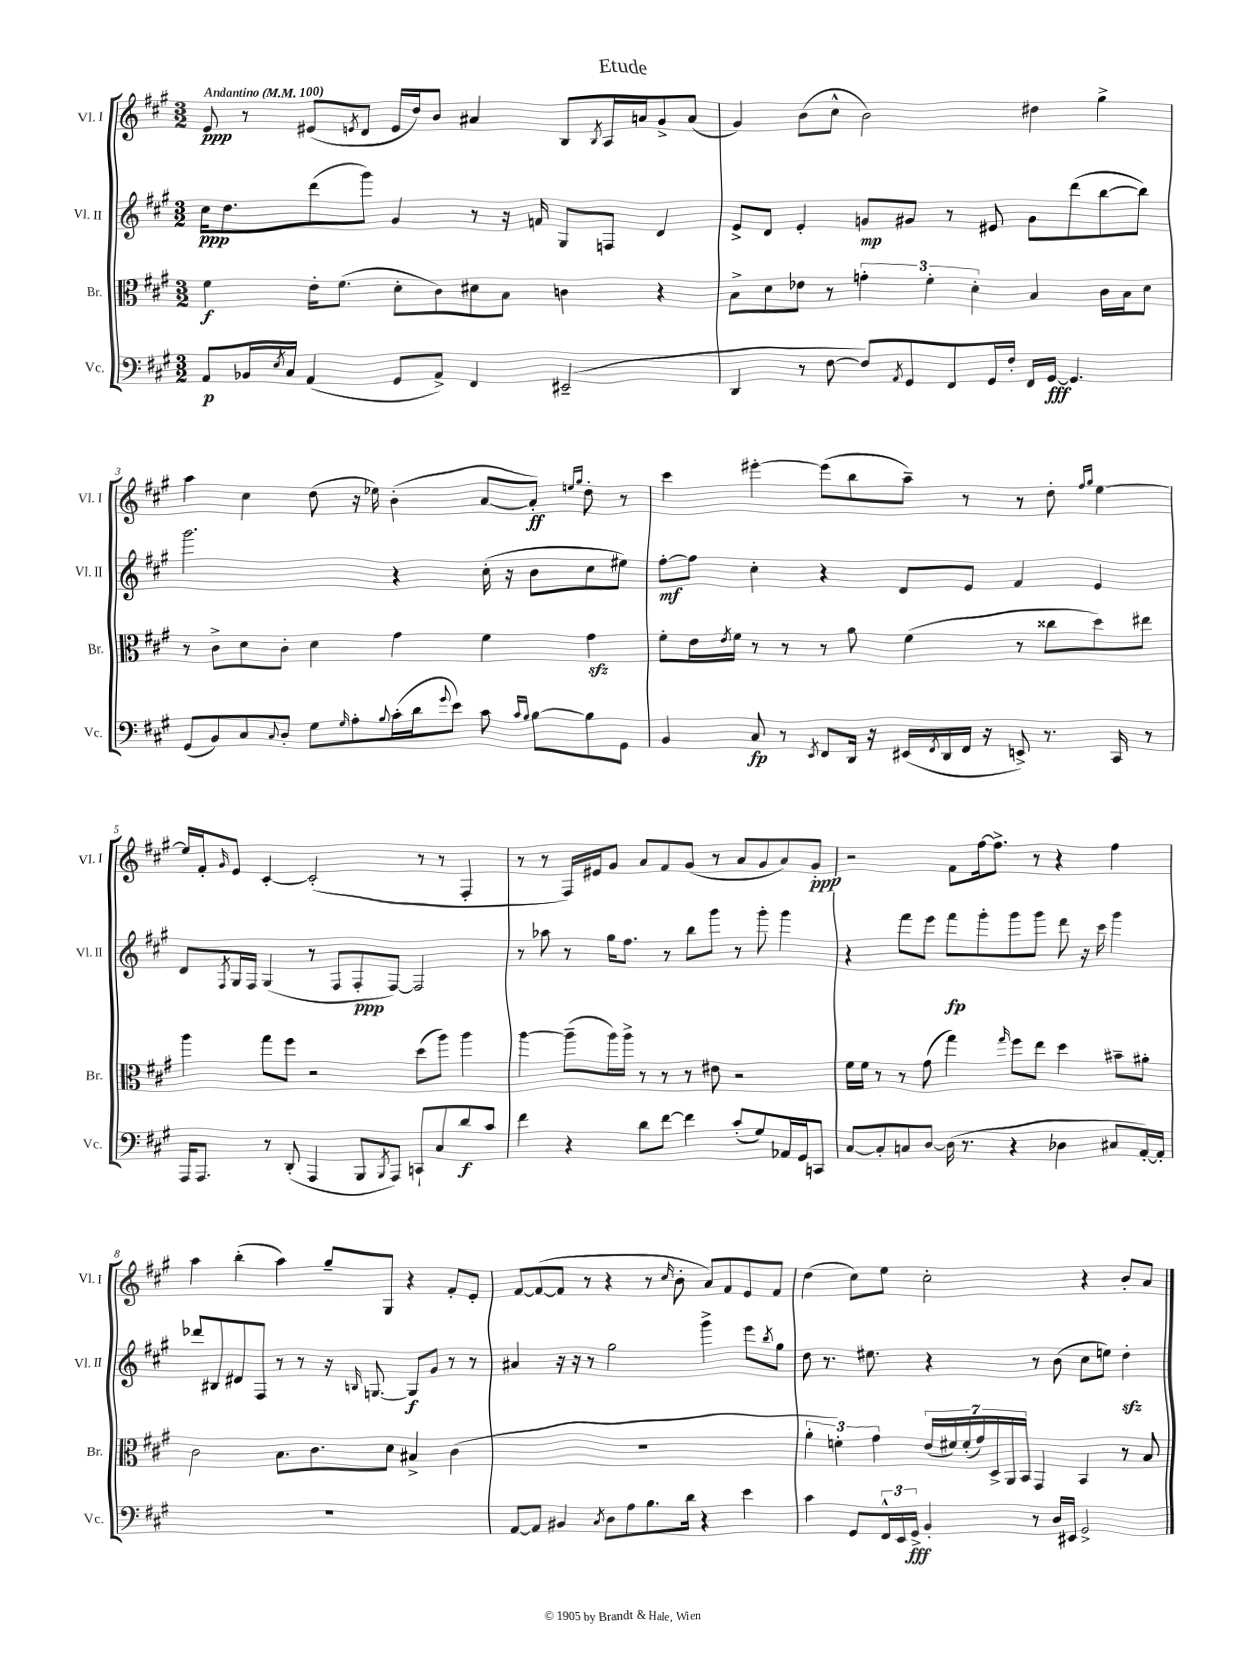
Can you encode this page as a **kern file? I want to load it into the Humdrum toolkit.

**kern	**kern	**kern	**kern
*staff4	*staff3	*staff2	*staff1
*clefF4	*clefC3	*clefG2	*clefG2
*k[f#c#g#]	*k[f#c#g#]	*k[f#c#g#]	*k[f#c#g#]
*M3/2	*M3/2	*M3/2	*M3/2
*MM100	*MM100	*MM100	*MM100
8AA	4f#	16cc#	8e
.	.	8.dd	.
16BB-	.	.	8r
8qE	.	.	.
16C#	.	.	.
(4AA	16e'	(8ddd	(8e#
.	(8.f#	.	.
.	.	.	8qe
.	.	8ggg#)	8d
8GG#	8d'	4g#	16e
.	.	.	16dd)
8AA^)	8c#)	.	8b
4FF#	8d#	8r	4a#
.	8B	16r	.
.	.	16f	.
(2EE#~	4c	8G#	8B
.	.	.	8qB
.	.	8F	16A
.	.	.	16a
.	4r	4d	8g#^
.	.	.	(8a
=	=	=	=
4DD	8B^	8e^	4g#)
.	8d	8d	.
8r	8e-	4e'	(8b
[8F#	8r	.	8cc#^^
8F#])	6g'	8g	2b)
8qAA	.	.	.
8GG#	.	8g#	.
.	6f#'	.	.
8FF#	.	8r	.
.	6d'	.	.
16GG#	.	8e#	.
16F#'	.	.	.
16FF#	4B	8g#	4dd#
[16GG#	.	.	.
4.GG#]	.	(8ddd	.
.	16c#	[8bb	4gg#^
.	16B	.	.
.	8d	8bb])	.
=	=	=	=
(8GG#	8r	2.ggg#	4aa
8BB)	8c#^	.	.
8C#	8d	.	4cc#
8qqC#	.	.	.
8D'	8c#'	.	.
8G#	4d	.	(8dd
16qqG#	.	.	.
8A'	.	.	16r
.	.	.	16ee-)
8qqB	.	.	.
(16c#'	4g#	4r	(4b'
16d	.	.	.
8qqg#	.	.	.
8e)	.	.	.
8c#	4f#	(16cc#'	[8a
.	.	16r	.
16qqc#	.	.	.
16qqB	.	.	.
[8B	.	8b	8a'])
.	.	.	16qqee
.	.	.	16qqgg#
8B]	4g#	8cc#	8dd'
8GG#	.	8ee#)	8r
=	=	=	=
4BB	8f#'	[8ff#'	4ccc#
.	16e	8ff#]	.
.	8qe	.	.
.	16f#	.	.
8C#	8r	4cc#'	[4eee#'
8r	8r	.	.
8qEE	.	.	.
8FF#	8r	4r	(8eee#]
16DD	8a	.	8bb
16r	.	.	.
(16EE#	(4f#	8d	8aa~)
8qFF#	.	.	.
16DD	.	.	.
16FF#	.	8e	8r
16r	.	.	.
8EE^)	8r	4f#	8r
8.r	8cc##	.	8dd'
.	.	.	16qqff#
.	.	.	16qqgg#
.	8dd)	4e	[4ee
16CC#	.	.	.
8r	8ee#	.	.
=	=	=	=
16AAA	4aa	8d	16ee]
8.AAA	.	.	16f#'
.	.	8qF#	16qqg#
.	.	16G#	8e
.	.	16F#	.
8r	8gg#	(4G#	[4c#'
(8DD'	8ff#	.	.
4AAA	2r	8r	(2c#']
.	.	8F#	.
8BBB	.	8F#'	.
8qBBB	.	.	.
8AAA)	.	[8F#)	.
8CC`	(8dd	2F#]	8r
8C#	8aa)	.	8r
8d	4aa	.	4F#'
8c#	.	.	.
=	=	=	=
4f#	[4aa	8r	8r
.	.	8aa-	8r
4r	(8aa~]	8r	16F#)
.	.	.	16e#
.	16aa)	16gg#	8g#
.	16aa^	8.ff#	.
8d	8r	.	8a
[8f#	8r	8r	8f#
4f#]	8r	8bb	(8g#
.	8e#	8ggg#	8r
(8c#'	2r	8r	8a
8G#)	.	8ggg#'	8g#
16AA-	.	4ggg#	8a)
16GG#	.	.	.
8CC	.	.	8g#'
=	=	=	=
[8C#	16f#	4r	2r
.	16f#	.	.
8C#']	8r	.	.
8C	8r	8fff#	.
[8D	(8g#	8eee	.
(16D]	4gg#)	8fff#	8f#
8.r	.	.	.
.	.	8ggg#'	[16ff#
.	.	.	8.ff#^]
.	16qqgg#	.	.
4r	8ff#	8ggg#	.
.	8ee	8ggg#	8r
4D-	4dd	8ddd	4r
.	.	16r	.
.	.	16ccc#	.
8C#	8b#~	4ggg#	4ff#
[16AA')	8a#'	.	.
16AA']	.	.	.
=	=	=	=
1.r	2c#	8ddd-	4aa
.	.	8B#	.
.	.	8d#	(4bb'
.	.	8F#	.
.	8.B	8r	4aa)
.	.	8r	.
.	8.c#	.	.
.	.	16r	8gg#~
.	.	16qqB	.
.	.	[8.G	.
.	8d	.	8G#
.	4B#^	8G]	4r
.	.	8g#	.
.	(4c#	8r	8f#'
.	.	8r	8e'
=	=	=	=
[8AA	1.r	4a#	[8f#
8AA]	.	.	(8f#_
4BB#	.	16r	8f#]
.	.	16r	.
.	.	8r	8r
8qC#	.	.	.
8D	.	2gg#	4r
8A	.	.	.
8.B	.	.	8r
.	.	.	16qqcc#
.	.	.	8b'
16d	.	.	.
4r	.	4ggg#^	8a)
.	.	.	8f#
4e	.	8eee	8e
.	.	8qbb	.
.	.	8gg#	8f#
=	=	=	=
4c#	6a'	8dd	(4dd
.	.	8.r	.
.	6f')	.	.
8GG#	.	.	8cc#)
.	.	8.ee#	.
.	6g#	.	.
24FF#^^	.	.	8ee
24EE	.	.	.
24GG#^	.	.	.
4BB'	(28e	4r	2cc#'
.	28f#)	.	.
.	(28f#'	.	.
.	28g#)	.	.
.	28D^	.	.
.	28AA	.	.
.	28BB	.	.
8r	4GG#	8r	.
16D	.	(8b	.
16EE#	.	.	.
2GG#^	4BB	8cc#	4r
.	.	8ee)	.
.	8r	4dd'	8b'
.	8B	.	8a
==	==	==	==
*-	*-	*-	*-
